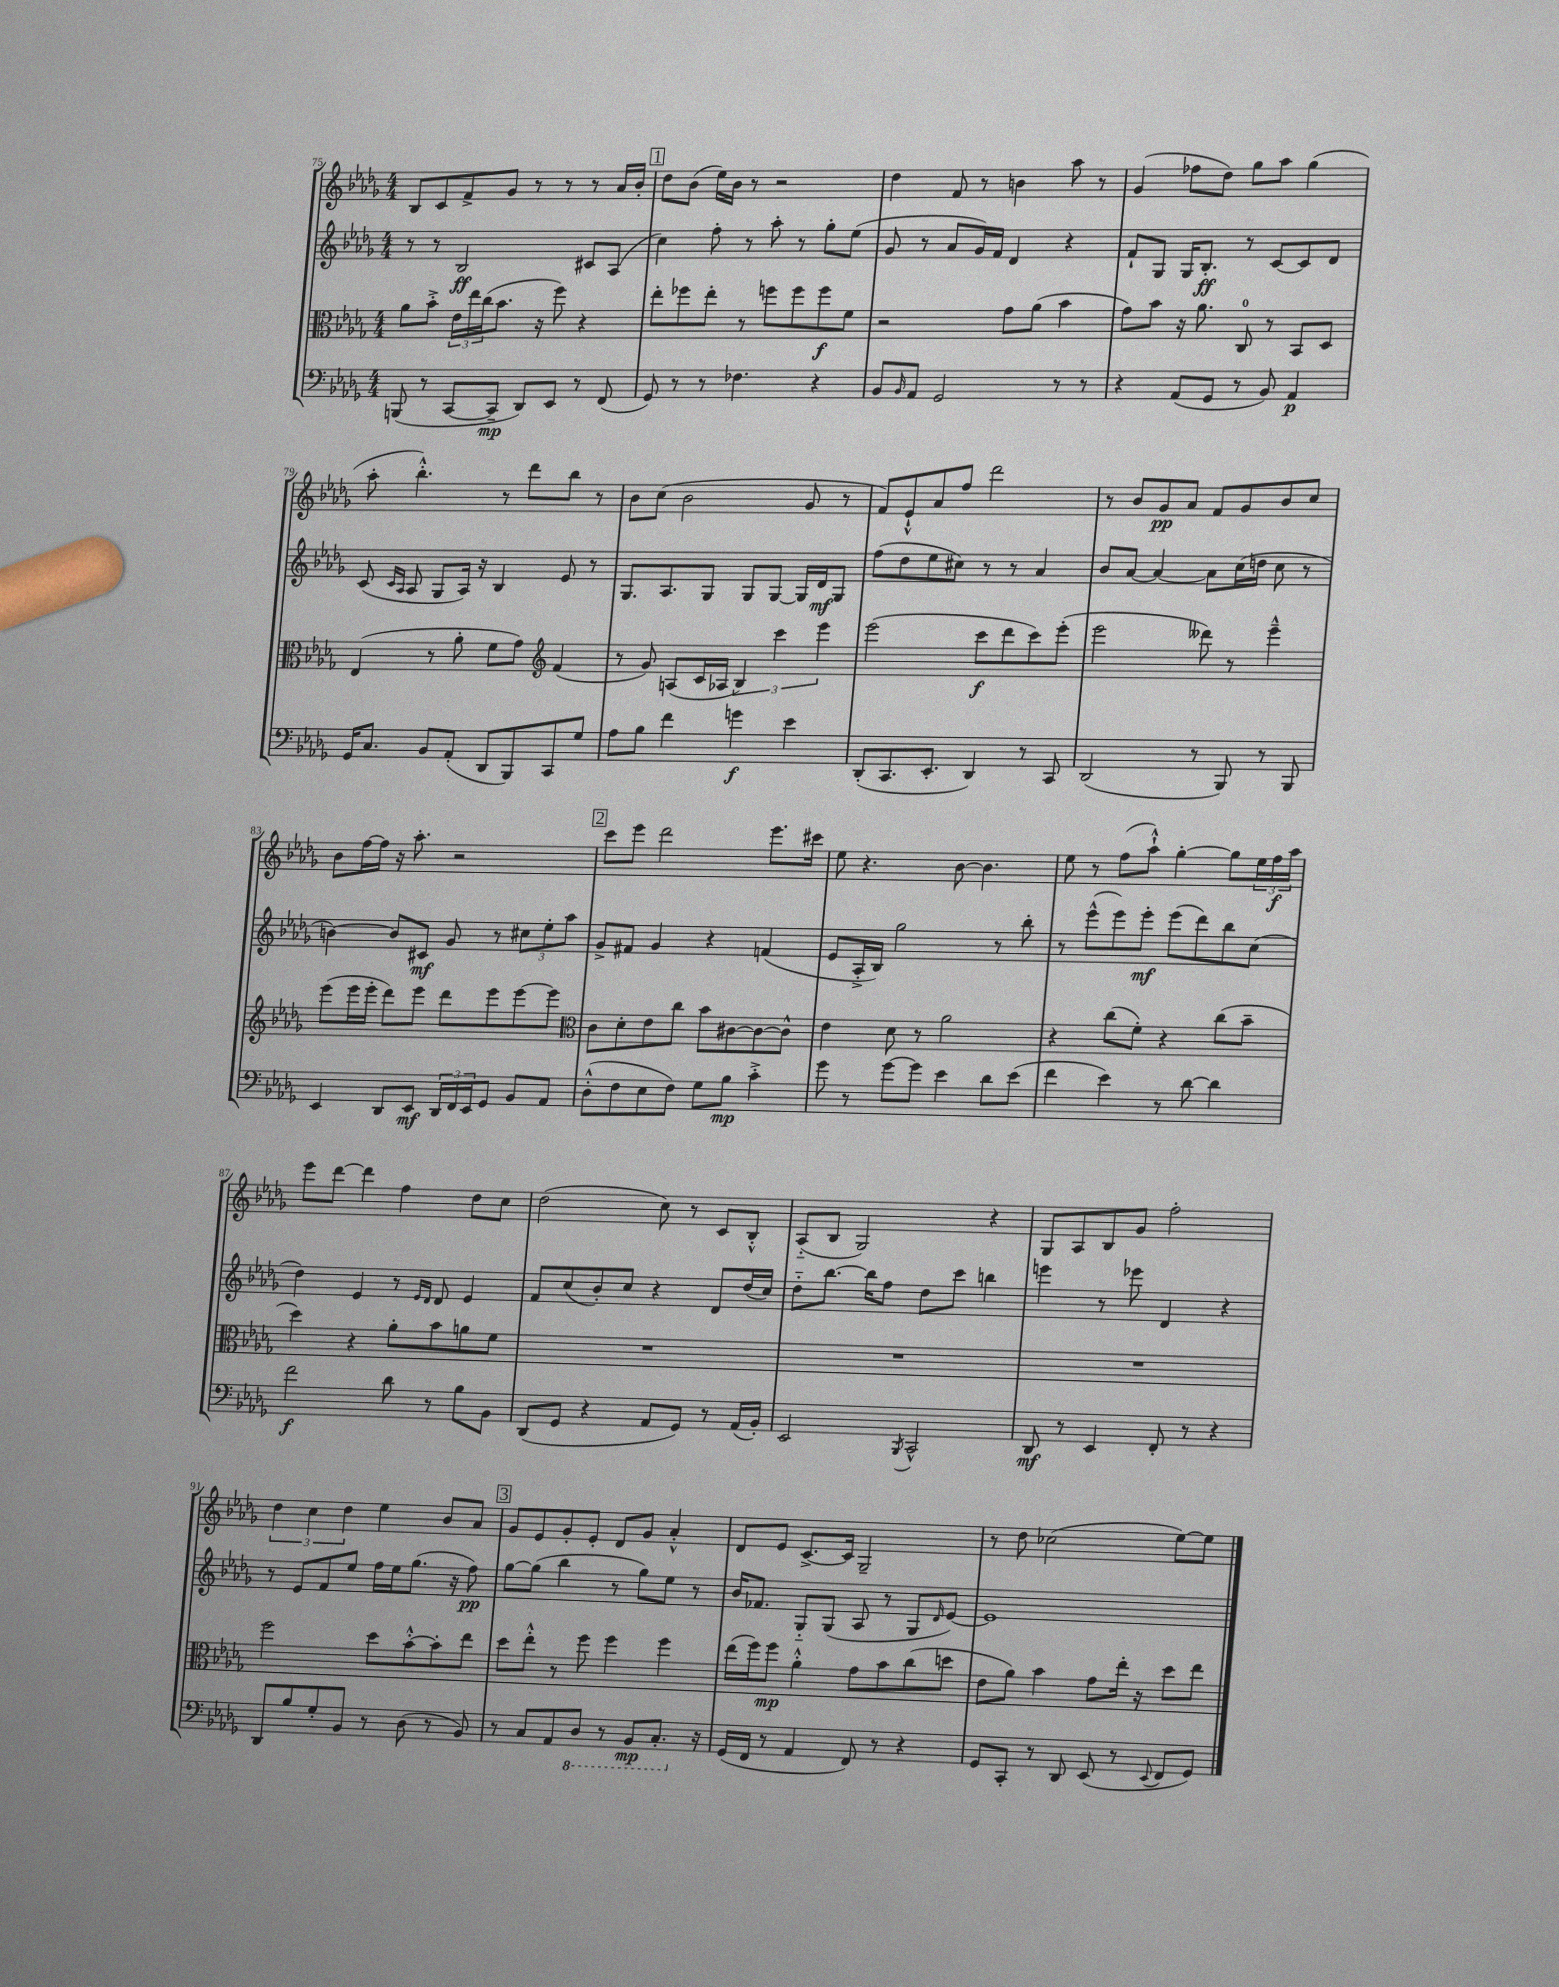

**kern	**kern	**kern	**kern
*staff4	*staff3	*staff2	*staff1
*clefF4	*clefC3	*clefG2	*clefG2
*k[b-e-a-d-g-]	*k[b-e-a-d-g-]	*k[b-e-a-d-g-]	*k[b-e-a-d-g-]
*M4/4	*M4/4	*M4/4	*M4/4
(8BBB	8a-	8r	8B-
8r	8b-'^	8r	8c
[8CC	24e-	2B-	8f^
.	24ee-	.	.
.	(24cc	.	.
8CC~]	8.b-	.	8g-
8DD-)	.	.	8r
.	16r	.	.
8EE-	8ff)	.	8r
8r	4r	8c#	8r
(8FF	.	(8A-	16a-
.	.	.	16b-'
=	=	=	=
8GG-)	8ee-'	4cc)	8dd-
8r	8ff-	.	(8b-
8r	8ee-'	8ff'	16ee-)
.	.	.	16b-
4.F-	8r	8r	8r
.	8ff	8aa-'	2r
.	8ff	8r	.
4r	8ff	8gg-'	.
.	8f	(8ee-	.
=	=	=	=
8BB-	2r	8g-	4dd-
16qqBB-	.	.	.
8AA-	.	8r	.
2GG-	.	8a-	8f
.	.	16g-)	8r
.	.	16f	.
.	8g-	4d-	4b
.	(8a-	.	.
8r	4b-	4r	8aa-
8r	.	.	8r
=	=	=	=
4r	8g-)	8f`	(4g-
.	8b-	8G-	.
(8AA-	16r	16G-	8ff-
.	8.a-	8.B-'	.
8GG-	.	.	8dd-)
8r	8C	8r	8gg-
8BB-)	8r	[8c	8aa-
4AA-	8BB-	8c]	(4gg-
.	8D-	8d-	.
=	=	=	=
16GG-	(4E-	(8c	8aa-'
8.C	.	.	.
.	.	16qqc	.
.	.	16qqA-	.
.	.	8A-	4.bb-'^^)
8BB-	8r	8G-	.
(8AA-'	8a-'	16A-)	.
.	.	16r	.
8DD-	8f	4B-	8r
8BBB-)	8g-)	.	8ddd-
*	*clefG2	*	*
8CC	(4f	8e-	8bb-
8G-	.	8r	8r
=	=	=	=
8A-	8r	8.G-	8b-
8B-	8g-)	.	(8cc
.	.	8.A-	.
4f	(8A	.	2b-
.	16c	8G-	.
.	16A-	.	.
4g	6B-)	8G-	.
.	.	[8G-	.
.	6ccc	.	.
4e-	.	16G-]	8g-
.	.	16d-	.
.	6eee-	.	.
.	.	8G-	8r
=	=	=	=
(8DD-'	(2eee-	(8ff	8f)
8.CC	.	8dd-	8e-`^^
.	.	8ee-	8a-
8.EE-'	.	.	.
.	.	8cc#)	8ff
4DD-)	8ccc	8r	2ddd-
.	8ddd-	8r	.
8r	8ccc)	4a-	.
8CC	(8eee-'	.	.
=	=	=	=
(2DD-	2eee-	8b-	8r
.	.	[8a-	8b-
.	.	4a-_	8g-
.	.	.	8a-
8r	8ddd--)	8a-]	8f
8BBB-)	8r	(16cc	8g-
.	.	16dd	.
8r	4eee-~^^	8cc	8b-
8BBB-	.	8r	8cc
=	=	=	=
4EE-	(8eee-	[4b)	8b-
.	16eee-	.	[16ff
.	16eee-'	.	16ff]
8DD-	8ddd-)	8b]	16r
.	.	.	8.aa-'
8EE-	8eee-	8c#	.
24DD-	8ddd-	8g-	2r
24FF	.	.	.
24EE-	.	.	.
8GG-	8eee-	8r	.
8BB-	[8eee-	12cc#	.
.	.	12ee-'	.
8AA-	8eee-]	.	.
.	.	12aa-	.
=	=	=	=
*	*clefC3	*	*
(8D-'^^	8c	8g-^	8ccc
8F	8d-'	8f#	8eee-
8E-	8e-	4g-	2ddd-
8F)	8cc	.	.
8G-	8b-	4r	.
8B-	[8c#	.	.
4c'^	8c#_	(4f	8.eee-
.	8c#^^]	.	.
.	.	.	16ccc#
=	=	=	=
8g-	4e-	8e-	8ee-
8r	.	16A-'^	4.r
.	.	16B-)	.
[8g-	8d-	2gg-	.
8g-]	8r	.	.
4e-	2a-	.	[8b-
.	.	.	4.b-]
8d-	.	8r	.
(8e-	.	8bb-'	.
=	=	=	=
4f	4r	8r	8ee-
.	.	(8eee-^^	8r
4e-)	(8cc	8eee-)	(8ff
.	8f')	8eee-'	8aa-`^^)
8r	4r	(8eee-	[4gg-'
[8d-	.	8ddd-)	.
4d-]	(8cc	8bb-	8gg-]
.	8b-~	(8cc	24ee-
.	.	.	24ff
.	.	.	24aa-
=	=	=	=
2f	4dd-)	4dd-)	8eee-
.	.	.	[8ddd-
.	4r	4e-	4ddd-]
8d-	8a-'	8r	4ff
.	.	16qqe-	.
.	.	16qqd-	.
8r	8b-	8d-	.
8B-	8a	4e-	8dd-
8BB-	8f	.	8cc
=	=	=	=
(8DD-	1r	8f	(2dd-
8GG-	.	(8cc	.
4r	.	8b-')	.
.	.	8cc	.
8AA-	.	4r	8cc)
8GG-)	.	.	8r
8r	.	8d-	8c
(16AA-	.	(16dd-	8B-'^^
16BB-')	.	16cc)	.
=	=	=	=
2EE-	1r	8dd-'~	(8A-'~
.	.	[8.bb-	8B-
.	.	.	2G-)
.	.	16bb-]	.
.	.	8ff	.
8qBBB-	.	.	.
2CC^^	.	8dd-	.
.	.	8ccc	.
.	.	4bb	4r
=	=	=	=
8DD-	1r	4eee	8G-
8r	.	.	8A-
4EE-	.	8r	8B-
.	.	8eee-	8g-
8FF'	.	4d-	2ff'
8r	.	.	.
4r	.	4r	.
=	=	=	=
8DD-	2ff	8r	6dd-
8B-	.	8e-	.
.	.	.	6cc
8G-'	.	8f	.
.	.	.	6dd-
8BB-	.	8ee-	.
8r	8dd-	16ff	4ee-
.	.	16ee-	.
(8D-	[8b-'^^	(8.gg-	.
8r	8b-']	.	8b-
.	.	16r	.
8BB-)	8ee-	8ff)	8a-
=	=	=	=
8r	8dd-	[8gg-	8g-
8C	8ee-'^^	(8gg-]	8e-
8AA-	8r	4bb-	8g-'
8DD-	8ff	.	8e-'
8r	4ff	8r	8d-
8BBB-	.	8gg-)	8g-
8.CC'	4ff	8ee-	4a-'^^
.	.	8r	.
16r	.	.	.
=	=	=	=
(16GG-	(16ee-	16b-	8d-
16FF	16ff)	8.f-	.
8r	8ff	.	8e-
4AA-	4a-'^^	8G-'~	[8.c^
.	.	(8G-	.
.	.	.	16c]
8FF)	8g-	8A-	2G-~
8r	8b-	8r	.
4r	(8cc	8G-	.
.	.	16qqd-	.
.	8dd	[8e-)	.
=	=	=	=
8GG-	8e-	1e-]	8r
8CC'	8a-)	.	8dd-
8r	4b-	.	(2cc-
8DD-	.	.	.
(8EE-	8g-	.	.
8r	16ee-'	.	.
.	16r	.	.
8qqEE-	.	.	.
8FF	8dd-	.	[8ee-)
8GG-)	8ee-	.	8ee-]
==	==	==	==
*-	*-	*-	*-
